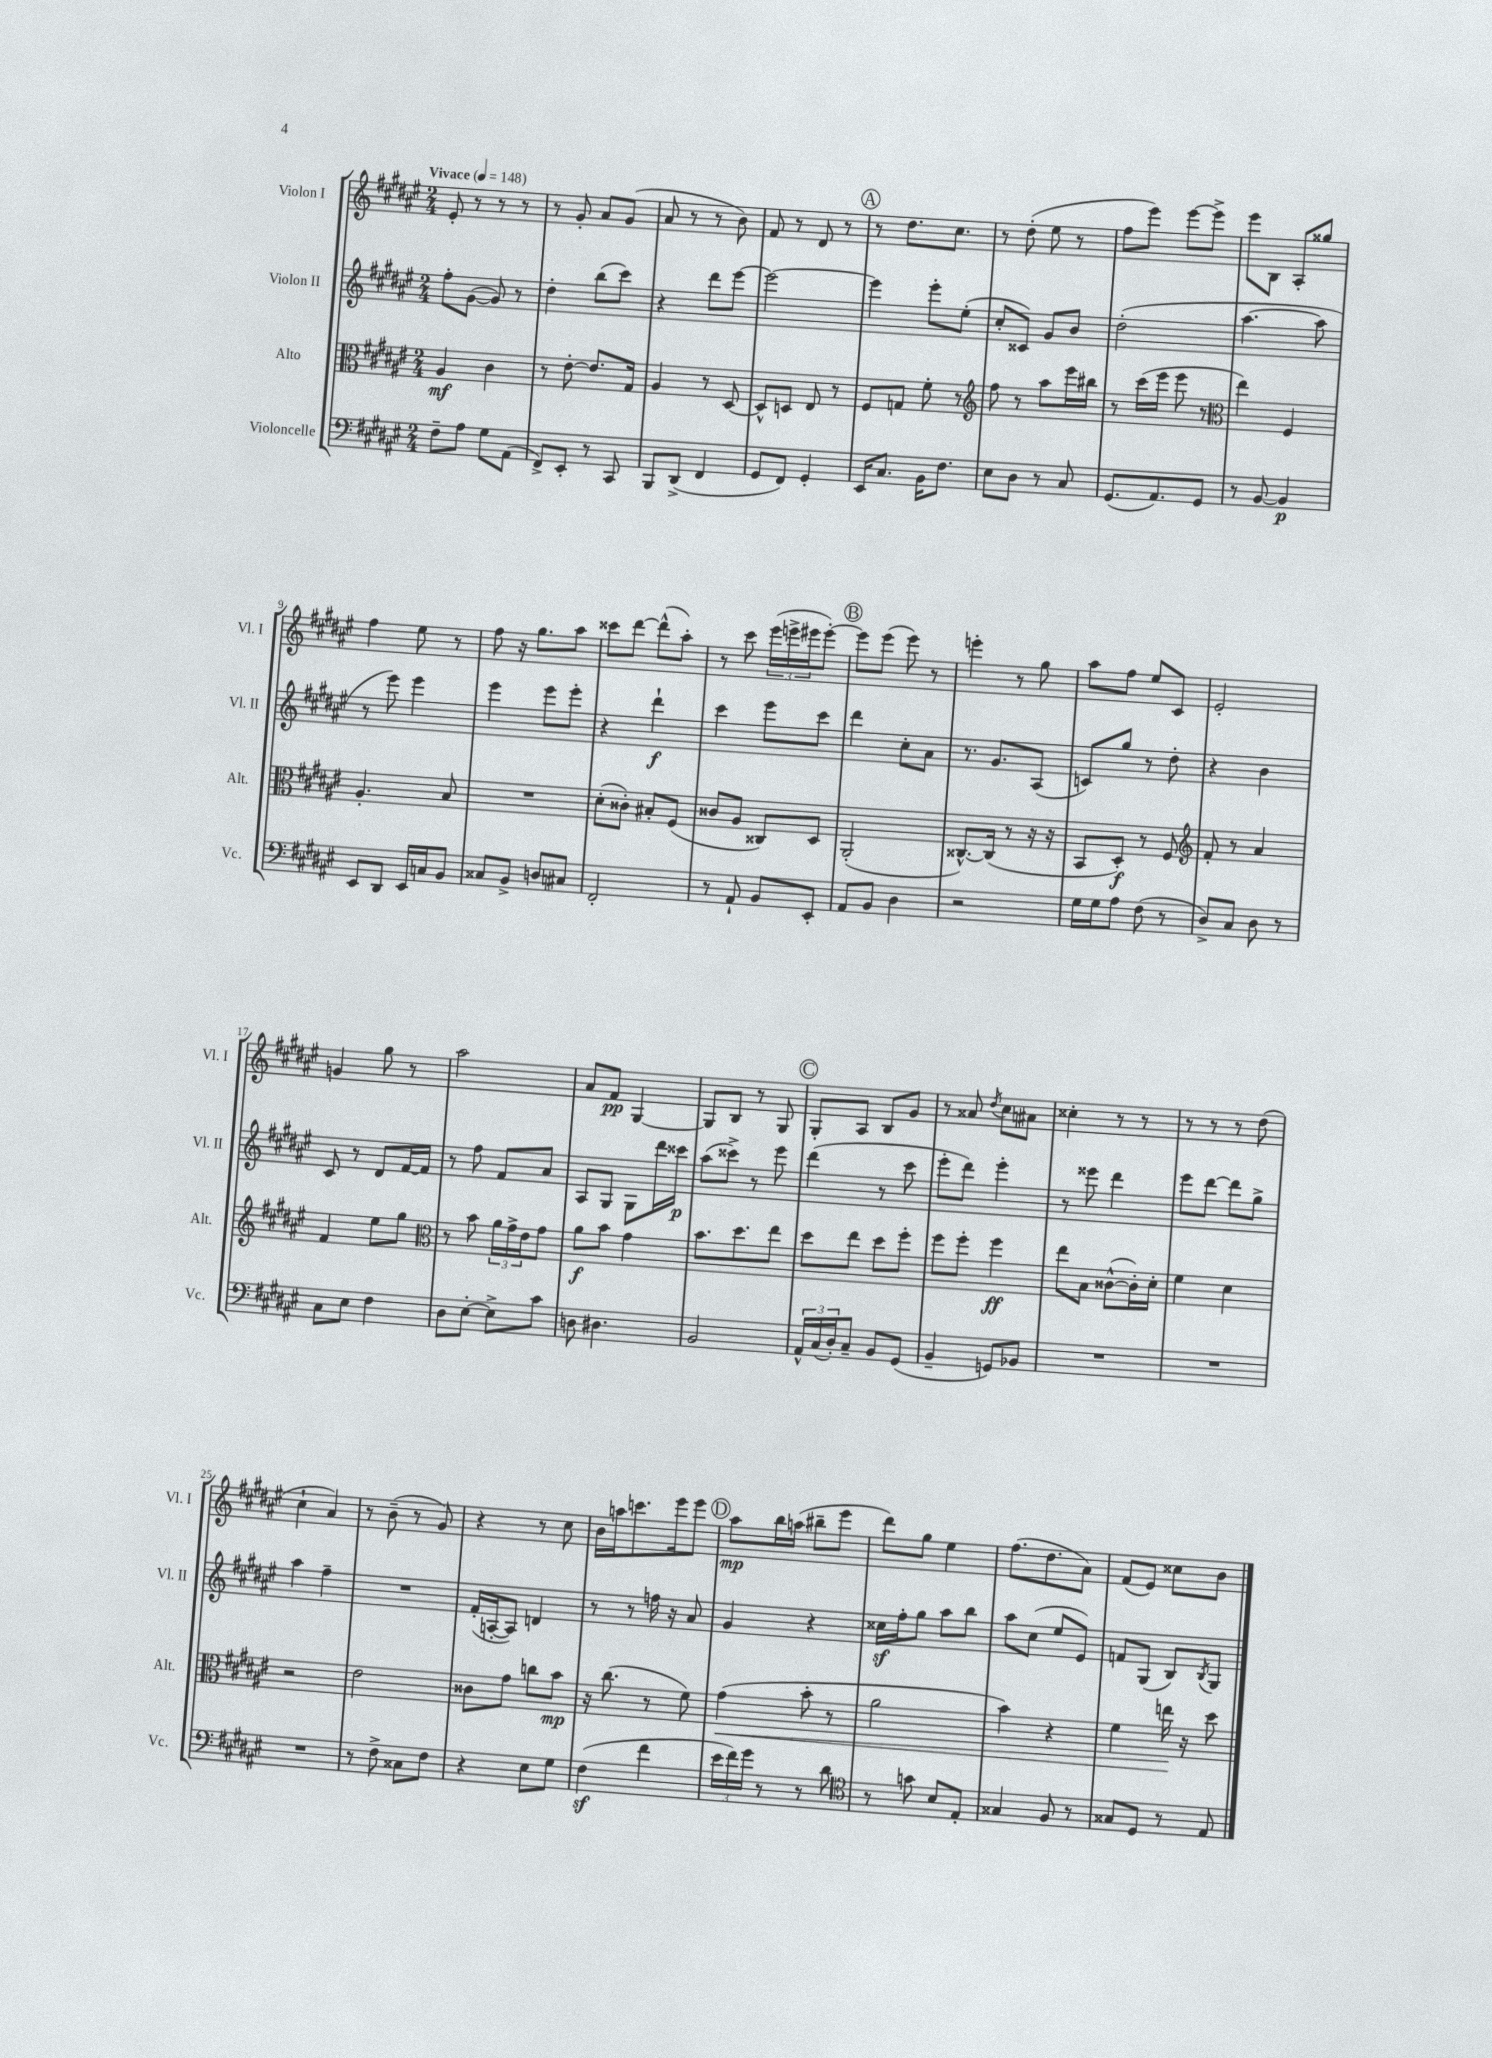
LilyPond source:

<<
\new StaffGroup <<
\new Staff = "s0" \with { instrumentName = "Violon I" shortInstrumentName = "Vl. I" } {
    \clef treble \key fis \major \numericTimeSignature \time 2/4 \tempo "Vivace" 4 = 148
    eis'8-. r8 r8 r8 |
    r8 gis'8-. ais'8 gis'8( |
    ais'8 r8 r8 b'8) |
    fis'8 r8 dis'8 r8 |
    \mark \markup { \circle "A" } r8 dis''8. cis''8. |
    r8 dis''8-.( eis''8 r8 |
    fis''8 eis'''8) eis'''8~ eis'''8-> |
    eis'''8 b8 ais8-. gisis''8 |
    fis''4 eis''8 r8 |
    fis''8 r16 gis''8. ais''8 |
    cisis'''8 dis'''8~ dis'''8-^( ais''8-.) |
    r8 cis'''8 \tuplet 3/2 { eis'''16( e'''16-> eis'''16 } eis'''8~-.) |
    \mark \markup { \circle "B" } eis'''8 eis'''8( eis'''8) r8 |
    e'''4-. r8 gis''8 |
    ais''8 fis''8 eis''8 cis'8 |
    eis'2-. |
    g'4 gis''8 r8 |
    ais''2 |
    ais'8 fis'8\pp gis4~ |
    gis8 b8 r8 gis8 |
    \mark \markup { \circle "C" } gis8-. ais8 b8 gis'8 |
    r8 aisis'8 \acciaccatura { dis''8 } cis''8 ais'8 |
    cisis''4-. r8 r8 |
    r8 r8 r8 dis''8( |
    cis''4-! ais'4) |
    r8 b'8--( r8 gis'8) |
    r4 r8 cis''8 |
    b'16 a''16 c'''8. eis'''16 eis'''8 |
    \mark \markup { \circle "D" } ais''8\mp b''16 a''16( bis''8-- eis'''8 |
    dis'''8) gis''8 eis''4 |
    fis''8.( dis''8. ais'8) |
    fis'8( eis'8) cisis''8 b'8 \bar "|." |
}
\new Staff = "s1" \with { instrumentName = "Violon II" shortInstrumentName = "Vl. II" } {
    \clef treble \key fis \major \numericTimeSignature \time 2/4
    fis''8-. gis'8~( gis'8) r8 |
    dis''4-. b''8( cis'''8) |
    r4 dis'''8 eis'''8~ |
    eis'''2~ |
    \mark \markup { \circle "A" } eis'''4 eis'''8-. eis''8-.( |
    cis''8-. cisis'8) gis'8 b'8 |
    dis''2-.( |
    ais''4.~ ais''8 |
    r8 eis'''8) eis'''4 |
    eis'''4 eis'''8 eis'''8-. |
    r4 dis'''4-!\f |
    cis'''4 eis'''8 cis'''8 |
    \mark \markup { \circle "B" } dis'''4 cis''8-. ais'8 |
    r8. gis'8. ais8( |
    c'8) gis''8 r8 dis''8-. |
    r4 b'4 |
    cis'8 r8 dis'8 fis'16~ fis'16 |
    r8 fis''8 fis'8 ais'8 |
    ais8 gis8 gis8 dis'''16 cisis'''16\p |
    ais''8( cisis'''8->) r8 eis'''8 |
    \mark \markup { \circle "C" } dis'''4( r8 cis'''8 |
    eis'''8-. dis'''8) eis'''4-. |
    r8 eisis'''8 dis'''4 |
    eis'''8 dis'''8~ dis'''8 gis''8-> |
    ais''4 fis''4-- |
    R2 |
    fis'16-.( a16~-. a8) d'4 |
    r8 r8 f''16 r16 ais'8 |
    \mark \markup { \circle "D" } gis'4 r4 |
    cisis''16\sf fis''16-. gis''8 ais''8 b''8 |
    ais''8 cis''8( eis''8 eis'8) |
    f'8 gis8( b8) \acciaccatura { b8 } gis8 \bar "|." |
}
\new Staff = "s2" \with { instrumentName = "Alto" shortInstrumentName = "Alt." } {
    \clef alto \key fis \major \numericTimeSignature \time 2/4
    ais4\mf cis'4 |
    r8 eis'8~-. eis'8. gis16 |
    ais4 r8 dis8~ |
    dis8-^ d8 eis8 r8 |
    \mark \markup { \circle "A" } fis8 g8 fis'8-. r8 |
    \clef treble fis''8 r8 ais''8 eis'''16 bis''16 |
    r8 cis'''16( eis'''16 eis'''8 r8 |
    \clef alto eis''4) fis4 |
    ais4.-. b8 |
    R2 |
    dis'8-.( cisis'8-.) bis8-. fis8( |
    cisis'8 ais8 cisis8) dis8 |
    \mark \markup { \circle "B" } ais,2-.( |
    cisis8.~-^) cisis16( r8 r16 r16 |
    b,8 dis8-.\f) r8 fis8 |
    \clef treble fis'8-. r8 ais'4 |
    fis'4 eis''8 gis''8 |
    \clef alto r8 b'8 \tuplet 3/2 { ais'16 gis'16-> eis'16 } gis'8 |
    ais'8\f b'8 gis'4 |
    b'8. dis''8. eis''8 |
    \mark \markup { \circle "C" } dis''8 eis''8 dis''8 fis''8-. |
    fis''8 fis''8-. fis''4\ff |
    eis''8 b8 cisis'8~-^( cisis'16-.) dis'16-. |
    fis'4 dis'4 |
    r2 |
    eis'2 |
    cisis'8 gis'8 c''8 b'8\mp |
    r16 cis''8.( r8 fis'8) |
    \mark \markup { \circle "D" } gis'4\<( b'8-. r8 |
    ais'2 |
    b'4) r4 |
    fis'4 e''16\! r16 dis''8 \bar "|." |
}
\new Staff = "s3" \with { instrumentName = "Violoncelle" shortInstrumentName = "Vc." } {
    \clef bass \key fis \major \numericTimeSignature \time 2/4
    fis8-- ais8 gis8 ais,8( |
    fis,8->) eis,8-. r8 cis,8 |
    b,,8 dis,8->( fis,4 |
    gis,8 fis,8) gis,4-. |
    \mark \markup { \circle "A" } eis,16 cis8. b,16 fis8. |
    eis8 dis8 r8 cis8 |
    gis,8.( ais,8.) gis,8 |
    r8 b,8~ b,4\p |
    eis,8 dis,8 eis,16 c16 b,8 |
    cisis8 b,8-> d8 cis8 |
    fis,2-. |
    r8 ais,8-! b,8 eis,8-. |
    \mark \markup { \circle "B" } ais,8 b,8 dis4 |
    r2 |
    gis16 gis16 ais8 fis8( r8 |
    dis8->) cis8 dis8 r8 |
    cis8 eis8 fis4 |
    dis8 eis8~-. eis8-> cis'8 |
    d8 dis4. |
    b,2 |
    \mark \markup { \circle "C" } \tuplet 3/2 { ais,16-^ cis16( dis16-.) } cis8-- b,8 gis,8( |
    b,4-- g,8) bes,8 |
    R2 |
    R2 |
    R2 |
    r8 fis8-> cisis8 fis8 |
    r4 eis8 gis8 |
    fis4\sf( fis'4 |
    \mark \markup { \circle "D" } \tuplet 3/2 { eis'16 fis'16) gis'16 } r8 r8 dis'8 |
    \clef tenor r8 g'8 b8 eis8-. |
    gisis4 fis8 r8 |
    gisis8 dis8 r8 eis8 \bar "|." |
}
>>
>>
